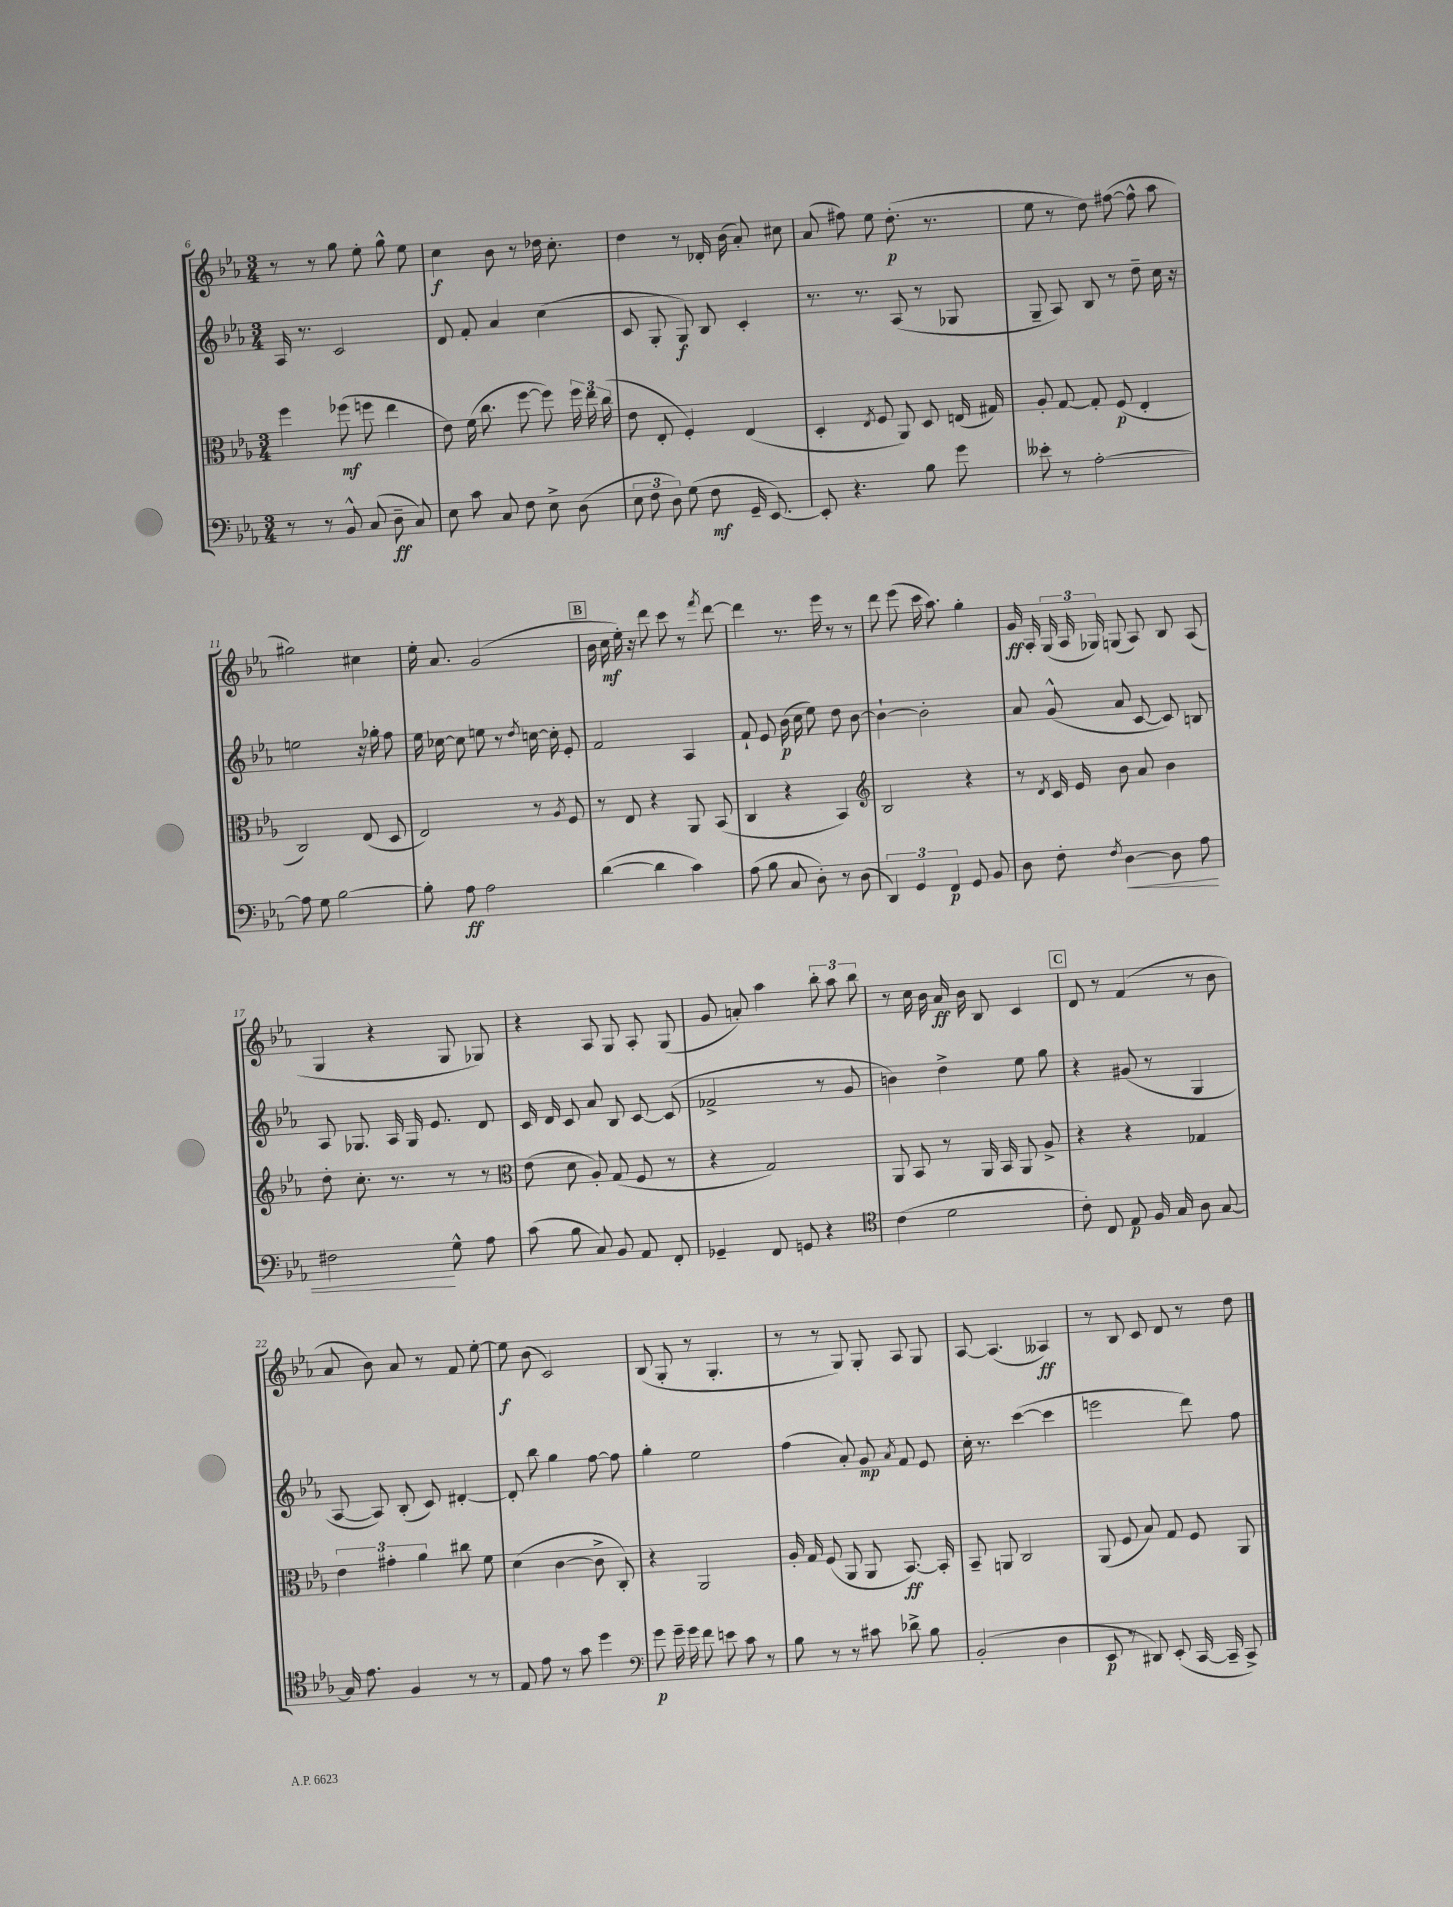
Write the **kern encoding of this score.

**kern	**dynam	**kern	**dynam	**kern	**dynam	**kern	**dynam
*part4	*part4	*part3	*part3	*part2	*part2	*part1	*part1
*staff4	*staff4	*staff3	*staff3	*staff2	*staff2	*staff1	*staff1
*clefF4	*	*clefC3	*	*clefG2	*	*clefG2	*
*k[b-e-a-]	*	*k[b-e-a-]	*	*k[b-e-a-]	*	*k[b-e-a-]	*
*M3/4	*	*M3/4	*	*M3/4	*	*M3/4	*
=6	=6	=6	=6	=6	=6	=6	=6
8r	.	4ff\	.	16A-/	.	8r	.
.	.	.	.	8.r	.	.	.
8r	.	.	.	.	.	8r	.
8BB-^^/	.	(8ff-X\	mf	2c/	.	8gg\	.
(8C/	.	8ffn\	.	.	.	8ee-'\	.
8D~\	ff	4ee-\	.	.	.	8gg^^\	.
8C/)	.	.	.	.	.	8ee-\	.
=7	=7	=7	=7	=7	=7	=7	=7
8E-\	.	8e-\)	.	8d/	.	4cc\	f
8c\	.	(16f\	.	8f'/	.	.	.
.	.	8.cc\	.	.	.	.	.
8C/	.	.	.	4a-/	.	8b-\	.
8F\	.	[8ff\	.	.	.	8r	.
8E-^\	.	8ff\])	.	(4cc\	.	16dd-X\	.
.	.	.	.	.	.	8.cc'\	.
(8D\	.	24ff\	.	.	.	.	.
.	.	24ee-\	.	.	.	.	.
.	.	(24cc\	.	.	.	.	.
=8	=8	=8	=8	=8	=8	=8	=8
12E-\	.	8e-\	.	8c/	.	4dd\	.
12F\	.	.	.	.	.	.	.
.	.	8E-'/	.	8G'/	.	.	.
12D\)	.	.	.	.	.	.	.
(8G\	.	4F'/)	.	8G/)	f	8r	.
8F\	mf	.	.	8B-/	.	16d-X'/	.
.	.	.	.	.	.	(16b-\	.
16GG~/	.	(4E-/	.	4c'/	.	8a-'/)	.
[8.EE-/)	.	.	.	.	.	.	.
.	.	.	.	.	.	8cc#X\	.
=9	=9	=9	=9	=9	=9	=9	=9
8EE-'/]	.	4D'/	.	8.r	.	(8a-/	.
4.r	.	.	.	.	.	8ff#X\)	.
.	.	.	.	8.r	.	.	.
.	.	8qE-/	.	.	.	.	.
.	.	8F/	.	.	.	8ee-\	.
.	.	8AA-/)	.	(8A-/	.	(8.dd'\	p
8B-\	.	8D/	.	8r	.	.	.
.	.	.	.	.	.	8.r	.
8g\	.	(16En/	.	8G-X/	.	.	.
.	.	16G#X/)	.	.	.	.	.
=10	=10	=10	=10	=10	=10	=10	=10
8e--X'\	.	8A-'/	.	8G~/	.	8ee-\	.
8r	.	[8G/	.	8A-/)	.	8r	.
[2A-'\	.	8G'/]	.	8B-/	.	8dd\)	.
.	.	(8F/	p	8r	.	([8ff#X\	.
.	.	4E-'/	.	8dd~\	.	8ff#^^\]	.
.	.	.	.	16cc\	.	8aa-\	.
.	.	.	.	16r	.	.	.
!!LO:LB:g=z
=11	=11	=11	=11	=11	=11	=11	=11
8A-\]	.	2C/)	.	2een\	.	2gg#X\)	.
8G\	.	.	.	.	.	.	.
[2B-\	.	.	.	.	.	.	.
.	.	(8E-/	.	16r	.	4cc#X\	.
.	.	.	.	16gg-X'\	.	.	.
.	.	8D/	.	8ff\	.	.	.
=12	=12	=12	=12	=12	=12	=12	=12
8B-'\]	.	2E-/)	.	16ee-\	.	16ee-'\	.
.	.	.	.	[16cc-X\	.	8.a-/	.
8A-\	ff	.	.	8cc-\]	.	.	.
2A-\	.	.	.	8een\	.	(2g/	.
.	.	.	.	8r	.	.	.
.	.	.	.	8qdd/	.	.	.
.	.	8r	.	[16ccn\	.	.	.
.	.	.	.	16cc'\]	.	.	.
.	.	8qA-/	.	.	.	.	.
.	.	8F/	.	8e-'/	.	.	.
!!LO:REH:place=s1:t=B
=13	=13	=13	=13	=13	=13	=13	=13
([4d\	.	8r	.	2f/	.	16b-\	.
.	.	.	.	.	.	16cc\	mf
.	.	8E-/	.	.	.	16ee-'\)	.
.	.	.	.	.	.	16r	.
4d\]	.	4r	.	.	.	8ddd\	.
.	.	.	.	.	.	8ccc\	.
4c\)	.	8AA-/	.	4A-/	.	8r	.
.	.	.	.	.	.	8qfff/	.
.	.	(8BB-/	.	.	.	[8ddd\	.
=14	=14	=14	=14	=14	=14	=14	=14
(8A-\	.	4C/	.	8f`/	.	4ddd\]	.
8B-\	.	.	.	8e-/	.	.	.
8C/	.	4r	.	(16b-\	p	8.r	.
.	.	.	.	16cc\	.	.	.
8D'\)	.	.	.	8ee-\)	.	.	.
.	.	.	.	.	.	16eee-\	.
8r	.	4BB-/)	.	8dd\	.	8r	.
(8D\	.	.	.	[8b-\	.	8r	.
=15	=15	=15	=15	=15	=15	=15	=15
*	*	*clefG2	*	*	*	*	*
6DD/)	.	2B-/	.	4b-`\_	.	8ddd\	.
.	.	.	.	.	.	(8eee-\	.
6GG/	.	.	.	.	.	.	.
.	.	.	.	2b-'\]	.	16ccc\	.
.	.	.	.	.	.	8.aa-\)	.
6FF/	p	.	.	.	.	.	.
8GG/	.	4r	.	.	.	4gg'\	.
8BB-/	.	.	.	.	.	.	.
=16	=16	=16	=16	=16	=16	=16	=16
8D\	.	8r	.	8a-/	.	16g/	ff
.	.	.	.	.	.	16A-'/	.
.	.	8qd/	.	.	.	.	.
8F'\	.	16c/	.	(8g^^/	.	(24G/	.
.	.	.	.	.	.	24A-/	.
.	.	16e-/	.	.	.	.	.
.	.	.	.	.	.	24G-X/)	.
8qF/	.	.	.	.	.	.	.
!	!LO:HP:b	!	!	!	!	!	!
[4D\	<	8b-\	.	8a-/	.	(8Gn/	.
.	.	8a-/	.	[8c/	.	8A-/)	.
8D\]	.	4b-\	.	8c/])	.	8B-/	.
8A-\	.	.	.	8Bn/	.	(8A-/	.
!!LO:LB:g=z
=17	=17	=17	=17	=17	=17	=17	=17
2F#X\	.	8dd'\	.	8A-/	.	4G/	.
.	.	8.cc'\	.	8.G-X/	.	.	.
.	.	.	.	.	.	4r	.
.	.	8.r	.	16A-/	.	.	.
.	.	.	.	16G-/	.	.	.
.	.	.	.	8.e-/	.	.	.
8G^^\	[	8r	.	.	.	8G/	.
8A-\	.	8r	.	8d/	.	8G-X/)	.
=18	=18	=18	=18	=18	=18	=18	=18
*	*	*clefC3	*	*	*	*	*
(8c\	.	(8e-\	.	16c/	.	4r	.
.	.	.	.	16d/	.	.	.
8B-\	.	8d\	.	8c/	.	.	.
8C/)	.	8A-'/)	.	8a-/	.	8A-/	.
8BB-/	.	(8G/	.	8B-/	.	8G/	.
8AA-/	.	8F/	.	[8c/	.	8A-'/	.
8FF'/	.	8r	.	(8c/]	.	(8G/	.
=19	=19	=19	=19	=19	=19	=19	=19
4GG-X~/	.	4r	.	2f-X^/	.	8g/	.
.	.	.	.	.	.	8an'/)	.
8FF/	.	2G/)	.	.	.	4aa-\	.
8GGn/	.	.	.	.	.	.	.
4r	.	.	.	8r	.	12bb-'\	.
.	.	.	.	.	.	12aa-\	.
.	.	.	.	8g/	.	.	.
.	.	.	.	.	.	12bb-\	.
=20	=20	=20	=20	=20	=20	=20	=20
*clefC4	*	*	*	*	*	*	*
(4c\	.	8AA-/	.	4bn\)	.	8r	.
.	.	8BB-/	.	.	.	16cc\	.
.	.	.	.	.	.	16b-\	.
2d\	.	8r	.	4dd^\	.	16a-/	ff
.	.	.	.	.	.	16b-\	.
.	.	16AA-/	.	.	.	8B-/	.
.	.	16BB-/	.	.	.	.	.
.	.	8AA-/	.	8ee-\	.	4c/	.
.	.	8A-^/	.	8gg\	.	.	.
!!LO:REH:place=s1:t=C
=21	=21	=21	=21	=21	=21	=21	=21
8c'\)	.	4r	.	4r	.	8d/	.
8C/	.	.	.	.	.	8r	.
8E-/	p	4r	.	(8g#X/	.	(4f/	.
16F/	.	.	.	8r	.	.	.
16G/	.	.	.	.	.	.	.
8A-\	.	4G-X/	.	4G/	.	8r	.
[8G/	.	.	.	.	.	8b-\	.
!!LO:LB:g=z
=22	=22	=22	=22	=22	=22	=22	=22
16G/]	.	6e-\	.	[8A-/	.	8a-/	.
8.e-\	.	.	.	.	.	.	.
.	.	.	.	8A-/])	.	8b-\)	.
.	.	6g#X'\	.	.	.	.	.
4F/	.	.	.	(8B-'/	.	8a-/	.
.	.	6a-\	.	.	.	.	.
.	.	.	.	8c/)	.	8r	.
8r	.	8cc#X\	.	[4d#X'/	.	8f/	.
8r	.	8f\	.	.	.	[8ee-'\	.
=23	=23	=23	=23	=23	=23	=23	=23
8E-/	.	(4d\	.	8d#'/]	.	8ee-\]	f
8e-\	.	.	.	8bb-\	.	(8b-\	.
8r	.	[4c\	.	4gg\	.	2c/)	.
8g\	.	.	.	.	.	.	.
4dd\	.	8c^\]	.	[8ff\	.	.	.
.	.	8C'/)	.	8ff\]	.	.	.
=24	=24	=24	=24	=24	=24	=24	=24
*clefF4	*	*	*	*	*	*	*
8g\	p	4r	.	4gg'\	.	(8B-/	.
16g~\	.	.	.	.	.	8G'/	.
16g\	.	.	.	.	.	.	.
8f\	.	2AA-/	.	2ee-\	.	8r	.
8en\	.	.	.	.	.	4.G'/	.
8c\	.	.	.	.	.	.	.
8r	.	.	.	.	.	.	.
=25	=25	=25	=25	=25	=25	=25	=25
8B-\	.	16A-'/	.	(4ff\	.	8r	.
.	.	16G/	.	.	.	.	.
8r	.	(8F/	.	.	.	8r	.
8r	.	8AA-/	.	8a-'/)	.	8G/)	.
8c#X\	.	8AA-/	.	8g/	mp	8G'/	.
.	.	.	.	8qa-/	.	.	.
8d-X^\	.	[8.BB-/)	ff	8f/	.	8A-/	.
8B-\	.	.	.	8e-/	.	8G/	.
.	.	16BB-'/]	.	.	.	.	.
=26	=26	=26	=26	=26	=26	=26	=26
(2BB-'/	.	8BB-~/	.	16cc'\	.	[8A-/	.
.	.	.	.	8.r	.	.	.
.	.	8AAn/	.	.	.	(4.A-/]	.
.	.	2C/	.	([4ccc\	.	.	.
4D\	.	.	.	4ccc\]	.	4A--X/)	ff
=27	=27	=27	=27	=27	=27	=27	=27
8EE-/	p	(8AA-/	.	2eeen\	.	8r	.
8r	.	8F/	.	.	.	8B-/	.
8DD#X/)	.	8B-/)	.	.	.	8c/	.
(8EE-'/	.	8G/	.	.	.	8d/	.
[16CC/	.	8F/	.	8ddd\)	.	8r	.
16CC~/]	.	.	.	.	.	.	.
8CC^/)	.	8AA-/	.	8ff\	.	8dd\	.
==	==	==	==	==	==	==	==
*-	*-	*-	*-	*-	*-	*-	*-
